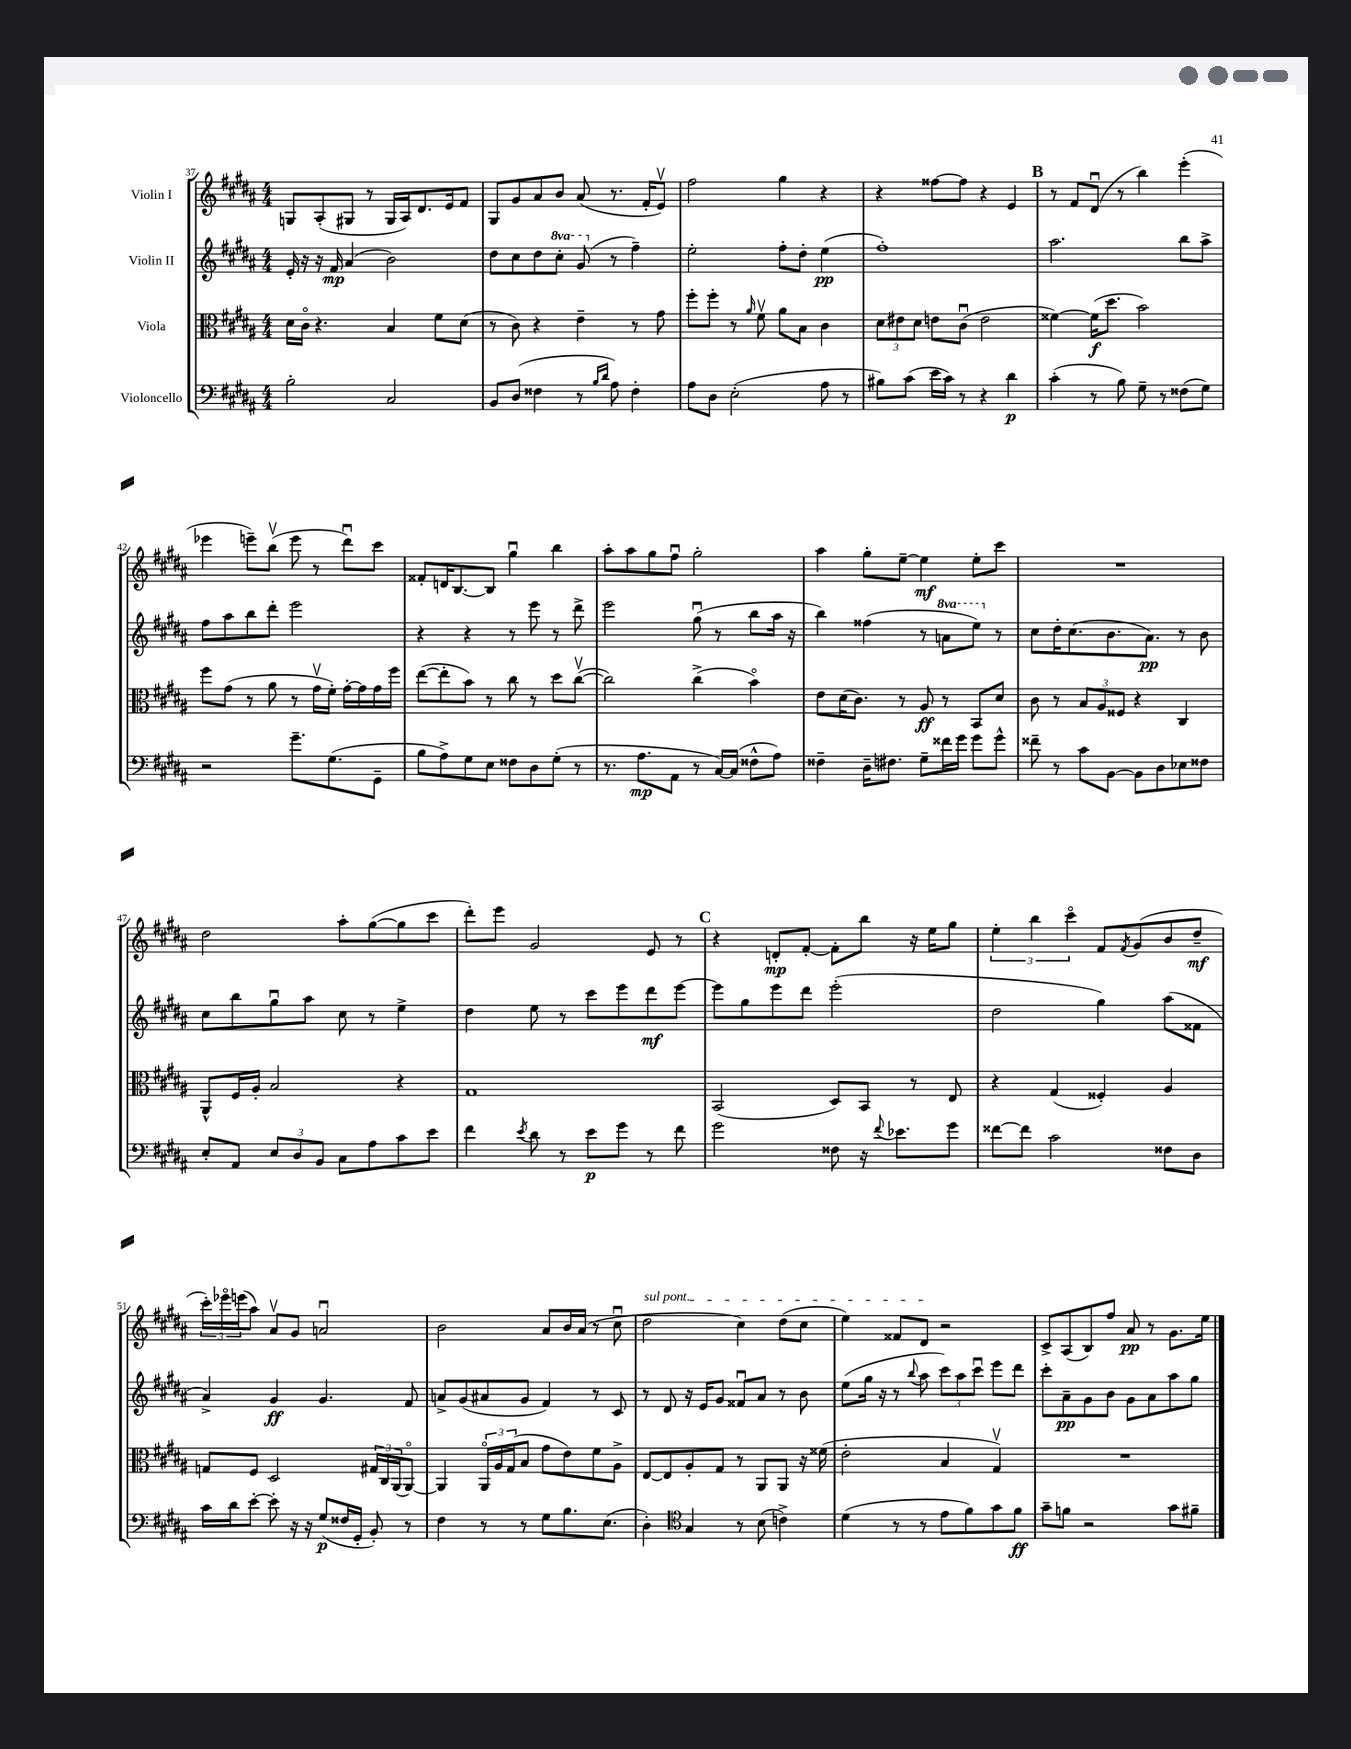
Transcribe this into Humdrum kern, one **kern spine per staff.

**kern	**kern	**kern	**kern
*staff4	*staff3	*staff2	*staff1
*clefF4	*clefC3	*clefG2	*clefG2
*k[f#c#g#d#a#]	*k[f#c#g#d#a#]	*k[f#c#g#d#a#]	*k[f#c#g#d#a#]
*M4/4	*M4/4	*M4/4	*M4/4
2B'	16d#	16e'	8G
.	16c#o	16r	.
.	4.r	16r	(8A#'
.	.	16f#	.
.	.	(4a#	8G#
.	.	.	8r
2C#	4B	2b)	16G#
.	.	.	16A#)
.	.	.	8.d#
.	8f#	.	.
.	.	.	16e
.	(8d#	.	8f#
=	=	=	=
8BB	8r	8dd#	8G#
(8D#	8c#)	8cc#	8g#
4F##	4r	8dd#	8a#
.	.	8ccc#'	8b
8r	4e~	(8gg#	(8a#
16qqB	.	.	.
16qqd#	.	.	.
8A#)	.	8r	8.r
4F##'	8r	4ff#~)	.
.	.	.	16f#'
.	8g#	.	8ev)
=	=	=	=
8A#	8ff#'	2ee'	2ff#
8D#	8ff#'	.	.
(2E'	8r	.	.
.	16qqa#	.	.
.	8f#v	.	.
.	8a#	8ff#'	4gg#
.	8B	8dd#'	.
8A#	4c#	(4ee	4r
8r	.	.	.
=	=	=	=
8B#)	12d#	1ff#')	4r
.	12e#	.	.
(8c#	.	.	.
.	12d#	.	.
16e	8e	.	[8ff##
16c#)	.	.	.
8r	(8c#u	.	8ff##]
4r	2e	.	4r
4d#	.	.	4e
=	=	=	=
(4c#'	[4f##)	2.aa#	8r
.	.	.	8f#
8r	(16f##]	.	(8d#u
.	8.dd#	.	.
8B)	.	.	8r
8G#~	2b)	.	4bb)
8r	.	.	.
(8F##	.	8bb	(4eee'
8G#)	.	8aa#^	.
=	=	=	=
2r	8ff#	8ff#	4eee-
.	(8g#	8aa#	.
.	8r	8bb	8eee~)
.	8a#	8ddd#'	(8bbv
8.g#~	8r	2eee	8eee
.	16g#v	.	8r
(8.G#	16f#')	.	.
.	[16g#'	.	8ddd#u)
.	16g#]	.	.
8GG#~	16g#	.	8ccc#
.	16ff#	.	.
=	=	=	=
8B	([8ee	4r	8f##'
8A#^)	8ee']	.	16d
.	.	.	[8.B
8G#	8b)	4r	.
8E	8r	.	8B]
8F##	8cc#	8r	4gg#u
8D#	8r	8eee	.
(8G#'	8dd#	8r	4bb
8r	([8cc#v	8ddd#^	.
=	=	=	=
8.r	2cc#])	2eee	8aa#'
.	.	.	8aa#
8.A#	.	.	.
.	.	.	8gg#
8AA#	.	.	8ff#u
8r	(4cc#^	(8gg#u	2gg#'
[16C#)	.	8r	.
(16C#]	.	.	.
8F##^^	4bo)	8bb	.
8A#)	.	16aa#	.
.	.	16r	.
=	=	=	=
4F##~	8e	4bb)	4aa#
.	(16d#	.	.
.	8.c#)	.	.
16D#~	.	(4ff##	8gg#'
8.F#	.	.	.
.	8r	.	[8ee~
8G#~	8A#	8r	4ee]
16f##	8r	8aa	.
16g#	.	.	.
8g#	8BB	8eee)	8ee'
8g#^^	8d#	8r	8ccc#
=	=	=	=
8f##~	8c#	8cc#	1r
8r	8r	16dd#'	.
.	.	(8.cc#	.
8c#	12B	.	.
.	12A#	.	.
[8BB	.	8.b	.
.	12F##	.	.
8BB]	4r	.	.
.	.	8.a#)	.
8D#	.	.	.
8E-	4C#	8r	.
8F##	.	8b	.
=	=	=	=
8E'	8AA#^^	8cc#	2dd#
8AA#	16F#	8bb	.
.	16A#'	.	.
12E	2B	8gg#u	.
12D#	.	.	.
.	.	8aa#	.
12BB	.	.	.
8C#	.	8cc#	8aa#'
8A#	.	8r	([8gg#
8c#	4r	4ee^	8gg#]
8e	.	.	8ccc#
=	=	=	=
4f#	1G#	4dd#	8ddd#')
.	.	.	8eee
8qe	.	.	.
8d#	.	8ee	2g#
8r	.	8r	.
8e	.	8ccc#	.
8g#	.	8eee	.
8r	.	8ddd#	8e
8f#	.	[8eee	8r
=	=	=	=
2g#	(2BB	8eee]	4r
.	.	8gg#	.
.	.	8eee	8d'
.	.	8ddd#	[8f#'
8F##	8D#)	(2eee'	8f#']
16r	8BB	.	8bb
8qqf#	.	.	.
8.e-	.	.	.
.	8r	.	16r
.	.	.	16ee
8g#	8E	.	8gg#
=	=	=	=
[8f##	4r	2dd#	6ee'
8f##]	.	.	.
.	.	.	6bb
2c#	(4G#	.	.
.	.	.	6ccc#o
.	4F##')	4gg#)	8f#
.	.	.	8qf#
.	.	.	(8g#
8F##	4A#	(8aa#	8b
8D#	.	8f##	8dd#~
=	=	=	=
16c#	8G	4a#^)	24ccc#')
.	.	.	24eee-o
16d#	.	.	.
.	.	.	(24eee
[8e'	8F#	.	8aa#)
8e']	2D#	4g#	8a#v
16r	.	.	8g#
16r	.	.	.
(8G#	.	4.g#	2au
16F##	.	.	.
16GG#'	.	.	.
8BB')	24G#	.	.
.	24C#	.	.
.	(24AA#	.	.
8r	[8AA#o)	8f#	.
=	=	=	=
4F#	4AA#]	8a^	2b
.	.	(8g#	.
8r	24AA#o	8a#	.
.	24A#	.	.
.	(24G#	.	.
8r	8B	8g#	.
8G#	8g#	4f#)	8a#
8.B	8e)	.	16b
.	.	.	(16a#
.	8f#	8r	8r
(8.E	.	.	.
.	8A#^	8c#	8cc#u
=	=	=	=
4D#')	[8E	8r	2dd#
.	8E]	8d#	.
*clefC4	*	*	*
4G#	8A#'	16r	.
.	.	16e	.
.	8G#	8g#	.
8r	8r	8f##u	4cc#)
(8B	8AA#	8a#	.
4c^)	8AA#	8r	(8dd#
.	16r	8b	8cc#
.	(16f##	.	.
=	=	=	=
(4d#	2e'	(8ee	4ee)
.	.	16gg#	.
.	.	16r	.
8r	.	8r	8f##
.	.	8qqbb	.
8r	.	8aa#	8d#
8e	4B	12ccc#)	2r
.	.	12aa#	.
8f#)	.	.	.
.	.	12ccc#u	.
8g#	4G#v)	8eee	.
8f#	.	8ddd#	.
=	=	=	=
8g#~	1r	8ccc#'	8c#^
8f	.	8a#~	(8A#
2r	.	8g#	8B)
.	.	8b	8ff#
.	.	8g#	8a#
.	.	8a#	8r
8g#	.	8aa#	8.g#
8f#~	.	8gg#	.
.	.	.	16ee
==	==	==	==
*-	*-	*-	*-
